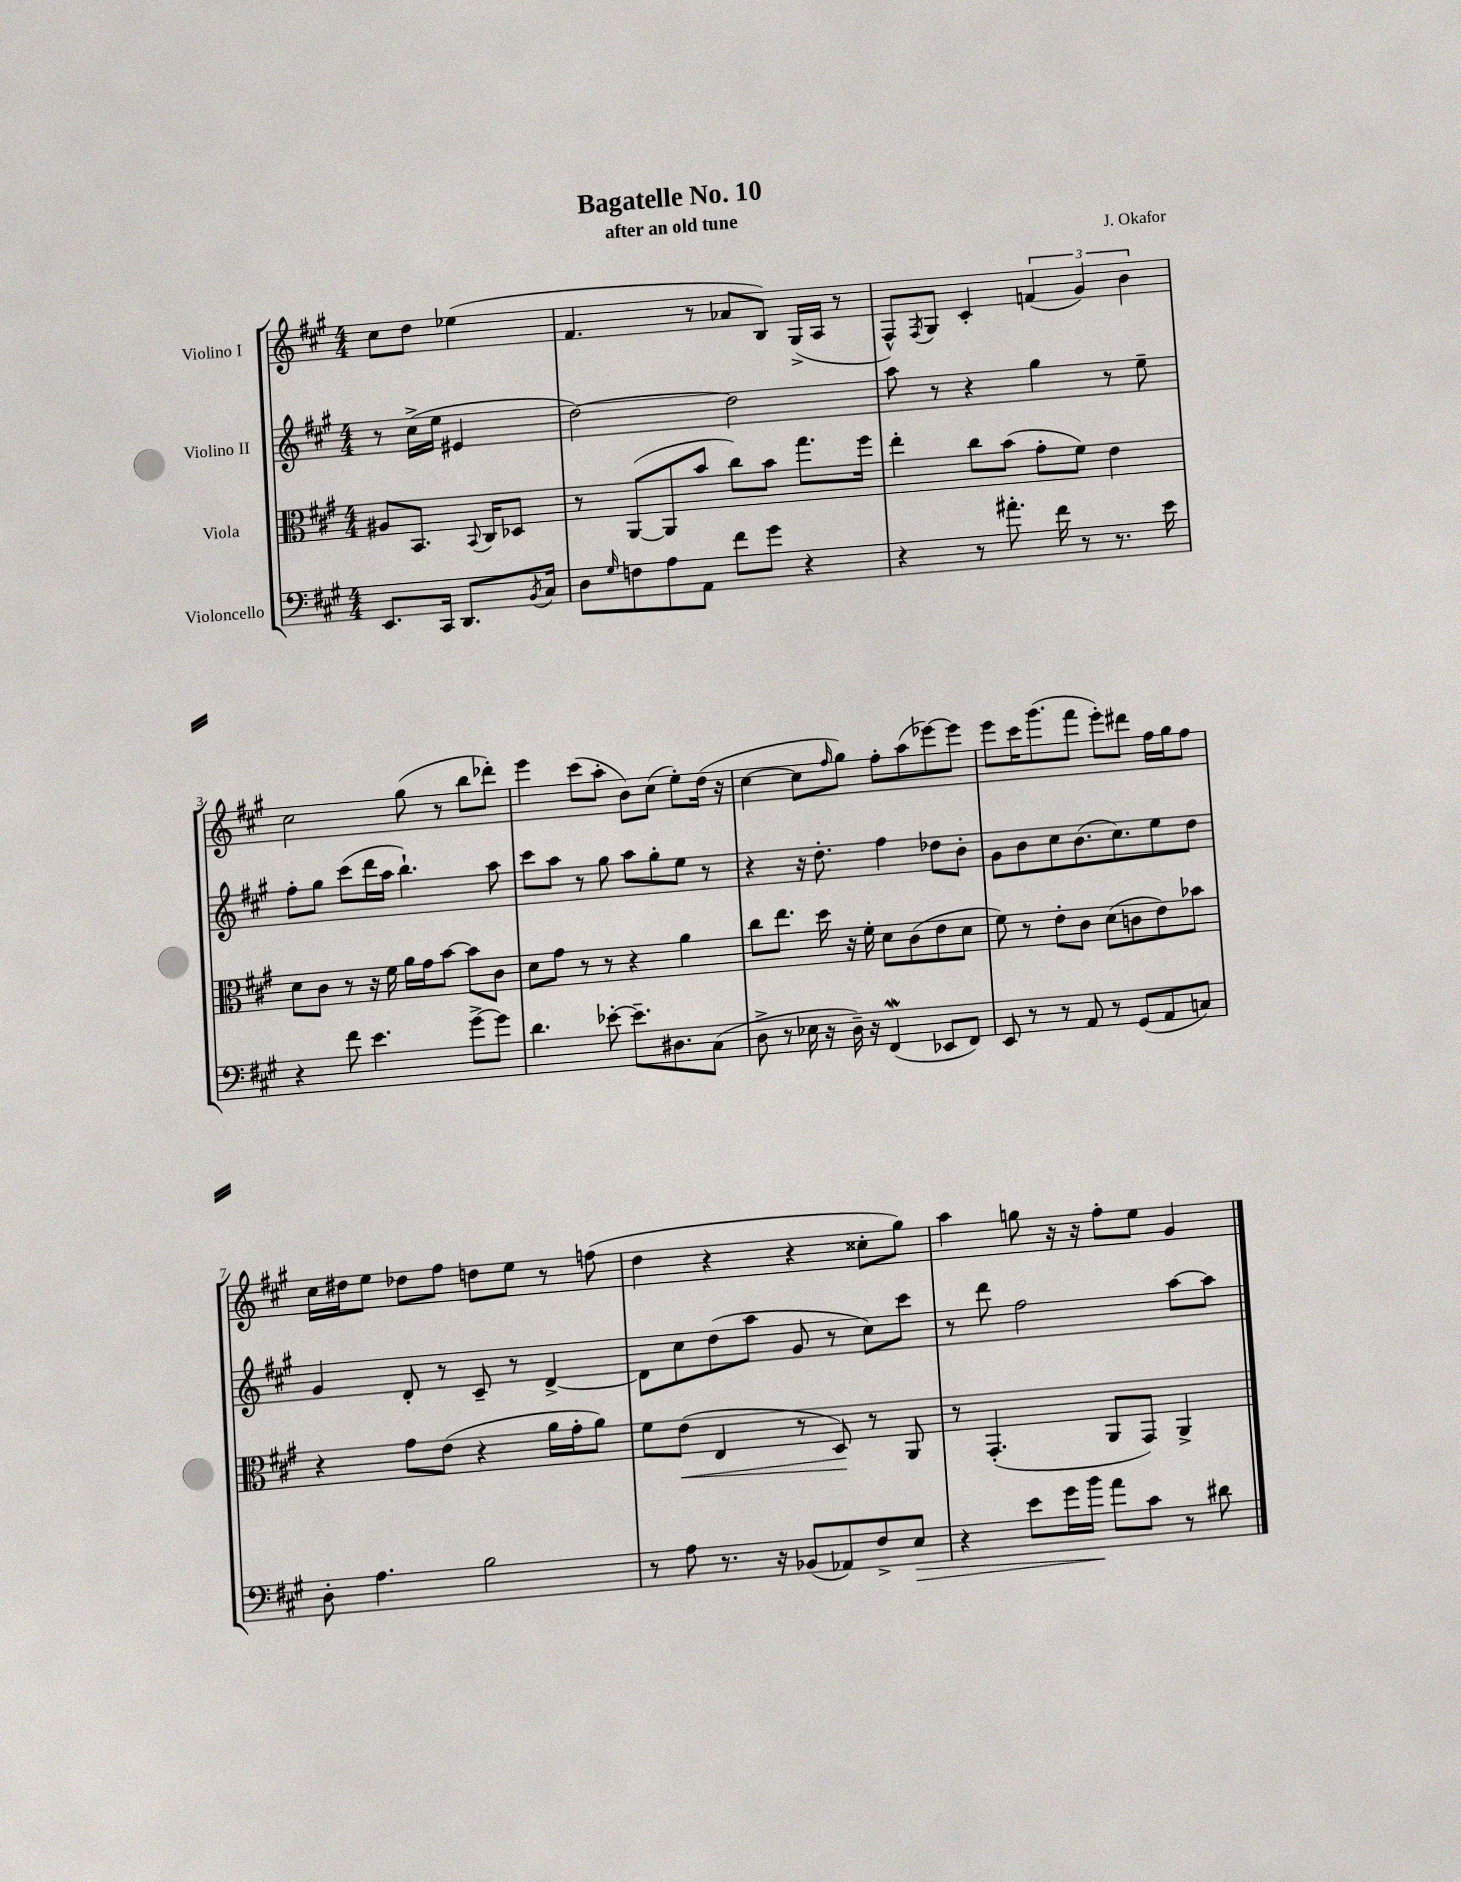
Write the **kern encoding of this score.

**kern	**kern	**kern	**kern
*staff4	*staff3	*staff2	*staff1
*clefF4	*clefC3	*clefG2	*clefG2
*k[f#c#g#]	*k[f#c#g#]	*k[f#c#g#]	*k[f#c#g#]
*M4/4	*M4/4	*M4/4	*M4/4
8.EE	8A#	8r	8cc#
.	8.BB	(16cc#^	8dd
16CC#	.	16ee	.
8.DD	.	4e#	(4ee-
.	8qqBB	.	.
.	16C#	.	.
.	8D-	.	.
8qBB	.	.	.
16C#	.	.	.
=	=	=	=
8D	8r	[2dd)	4.f#
16qqG#	.	.	.
8F	([8AA	.	.
8A	8AA]	.	.
8AA	8b	.	8r
8f#	8cc#)	2dd]	8a-
8g#	8b	.	8B)
4r	8.gg#	.	(16G#^
.	.	.	16A
.	.	.	8r
.	16ff#	.	.
=	=	=	=
4r	4ee'	8aa	8F#^^)
.	.	.	8qF#
.	.	8r	8G#
8r	8cc#	4r	4c#'
8.a#'	(8b	.	.
.	8g#'	4gg#	(6f
16f#	.	.	.
8r	8f#)	.	.
.	.	.	6g#)
8.r	4e	8r	.
.	.	.	6b
.	.	8ee~	.
16e	.	.	.
=	=	=	=
4r	8d	8ff#'	2cc#
.	8c#	8gg#	.
8f#	8r	(8ccc#	.
4.e	16r	16ddd	.
.	16f#	16aa	.
.	16a	4.bb`)	(8gg#
.	16g#	.	.
.	[8b	.	8r
[8g#^	8b]	.	8bb
8g#]	8c#	8aa	8ddd-')
=	=	=	=
4.d	8d	8ccc#	4eee
.	8g#	8aa	.
.	8r	8r	(8ccc#
[8e-'	8r	8gg#	8aa'
8.e-~]	4r	8aa	8b)
.	.	8gg#'	(8cc#
8.D#	.	.	.
.	4a	8ee	8ee')
(8C#	.	8r	(16dd
.	.	.	16r
=	=	=	=
8D^	8cc#	4r	[4cc#
8r	8.ee	.	.
16E-	.	16r	8cc#]
16r	16dd	8.dd'	.
.	.	.	16qqff#
16D~)	16r	.	8gg#)
16r	16f#'	.	.
(4FF#	8d	4ff#	8ff#'
.	(8c#	.	(8aa
8EE-	8e	8dd-	[8eee-)
8FF#)	8d	8b'	8eee-]
=	=	=	=
8EE	8f#)	8g#	8eee
8r	8r	8b	16ccc#
.	.	.	(8.ggg#
8r	8e'	8cc#	.
8AA	8c#	(8.b	8fff#
8r	(8d	.	8eee')
.	.	8.cc#)	.
(8GG#	8c	.	8ddd#
8AA	8e)	8ee	16ff#
.	.	.	16gg#
8C)	8b-	8dd	8ff#
=	=	=	=
8D'	4r	4g#	16cc#
.	.	.	16dd#
4.A	.	.	8ee
.	8g#	8d'	8dd-
.	(8e	8r	8ff#
2B	4r	8c#~	8dd
.	.	8r	8ee
.	16a	[4d^	8r
.	16g#'	.	.
.	8a)	.	(8ff
=	=	=	=
8r	8f#	8d]	4dd
8A	(8e	8cc#	.
8.r	4E	(8dd	4r
.	.	8aa	.
16r	.	.	.
(8BB-	8r	8g#	4r
8AA-)	8D)	8r	.
8F#^	8r	8cc#)	8cc##'
8E	8AA	8ccc#	8gg#)
=	=	=	=
4r	8r	8r	4aa
.	(4.GG#'	8ddd	.
8e	.	2ff#	8gg
16g#	.	.	16r
16b	.	.	16r
8a	8AA	.	8ff#'
8c#	8GG#)	.	8ee
8r	4AA^	[8aa	4g#
8d#	.	8aa]	.
==	==	==	==
*-	*-	*-	*-
